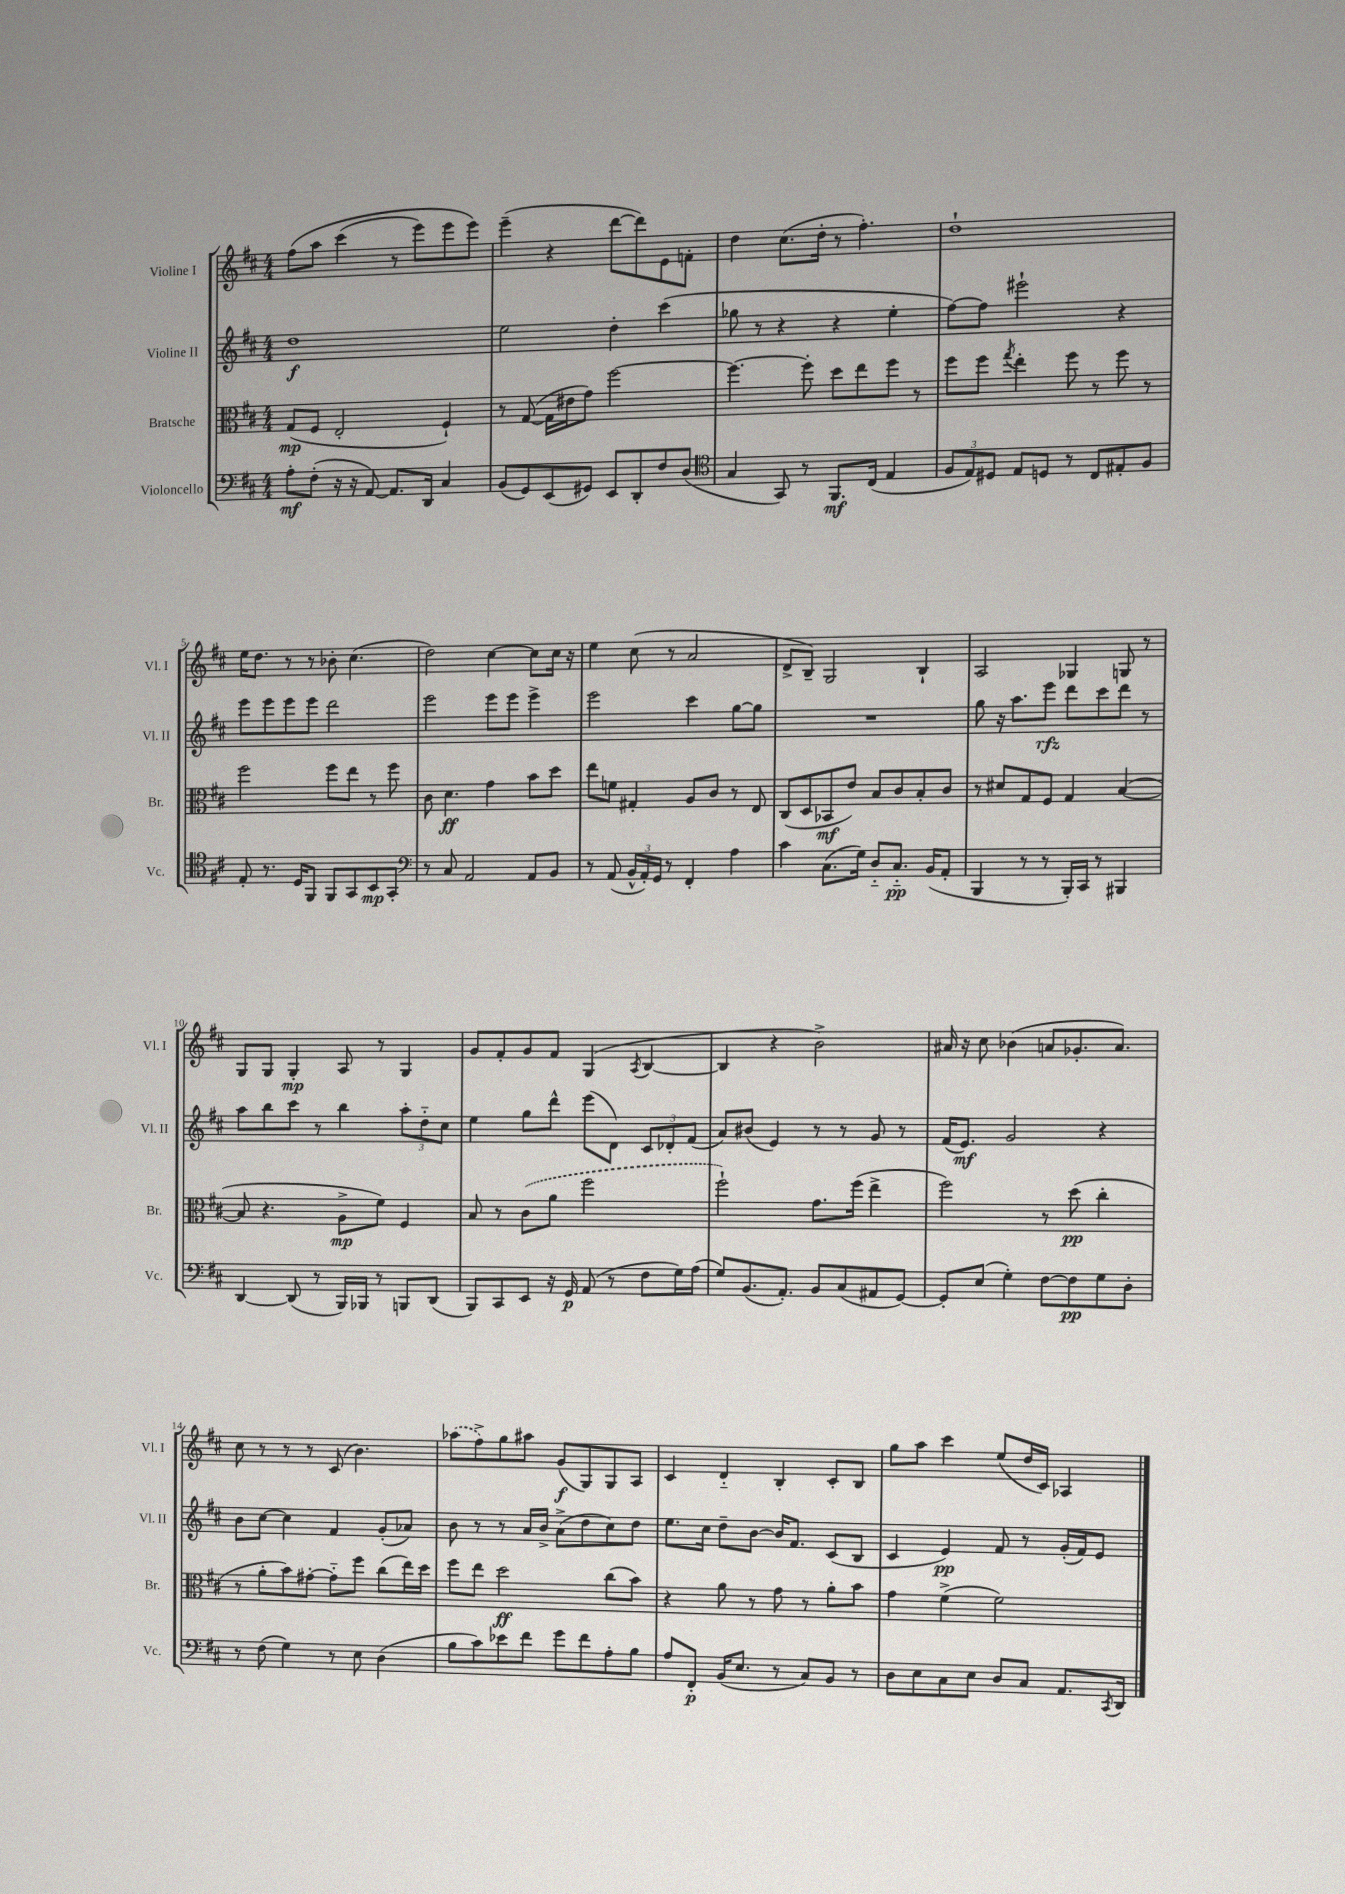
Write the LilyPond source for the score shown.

<<
\new StaffGroup <<
\new Staff = "s0" \with { instrumentName = "Violine I" shortInstrumentName = "Vl. I" } {
    \clef treble \key d \major \numericTimeSignature \time 4/4
    fis''8\( a''8 cis'''4( r8 e'''8) e'''8 e'''8\) |
    e'''4--( r4 d'''8~ d'''8) e'8 f'8-. |
    d''4 cis''8.( d''16-. r8 fis''4.-.) |
    d''1-! |
    e''16 d''8. r8 r8 bes'8-. cis''4.( |
    d''2) cis''4~ cis''8 cis''16 r16 |
    e''4 cis''8( r8 a'2 |
    d'8-> b8--) g2 b4-! |
    a2 ges4 g8 r8 |
    g8 g8 g4-.\mp a8 r8 g4 |
    g'8 fis'8-. g'8 fis'8 g4( \acciaccatura { a8 } b4~ |
    b4 r4 b'2->) |
    ais'16 r16 cis''8 bes'4( a'8 ges'8.-. a'8.) |
    cis''8 r8 r8 r8 cis'8( b'4.) |
    \once \slurDashed aes''8( fis''8->) g''8 ais''8 g'8\f( g8) g8 a8 |
    cis'4 d'4-_ b4-. cis'8-. b8 |
    g''8 a''8 cis'''4 e''8( d''16 cis'16) aes4 \bar "|." |
}
\new Staff = "s1" \with { instrumentName = "Violine II" shortInstrumentName = "Vl. II" } {
    \clef treble \key d \major \numericTimeSignature \time 4/4
    d''1\f |
    e''2 d''4-. cis'''4( |
    ges''8 r8 r4 r4 e''4-. |
    fis''8~) fis''8 eis'''2-! r4 |
    e'''8 e'''8 e'''8 e'''8 d'''2 |
    e'''2 e'''8 e'''8 e'''4-> |
    e'''2 cis'''4 g''8~ g''8 |
    R1 |
    g''8 r16 a''8. e'''8\rfz d'''8 cis'''8 d'''8 r8 |
    a''8 b''8 cis'''8 r8 b''4 \tuplet 3/2 { a''8-. d''8-_ cis''8 } |
    e''4 g''8 d'''8-^ e'''8( d'8) \tuplet 3/2 { cis'8 des'8-. fis'8( } |
    a'8) bis'8( e'4) r8 r8 g'8 r8 |
    fis'16( e'8.\mf) g'2 r4 |
    b'8 cis''8~ cis''4 fis'4 g'8-.( aes'8) |
    b'8 r8 r8 a'16 b'16-> a'8->( d''8 cis''8) d''8 |
    e''8. cis''16 d''8-- b'8~ b'16 fis'8. cis'8( b8 |
    cis'4 e'4\pp) fis'8 r8 g'16-.( fis'16) e'8 \bar "|." |
}
\new Staff = "s2" \with { instrumentName = "Bratsche" shortInstrumentName = "Br." } {
    \clef alto \key d \major \numericTimeSignature \time 4/4
    g8\mp( fis8 e2-. fis4-!) |
    r8 g8~( g16 eis'16 g'8) fis''2~ |
    fis''4.~ fis''8-. d''8 e''8 fis''8 r8 |
    fis''8 fis''8 \acciaccatura { g''8 } e''4-. fis''8 r8 fis''8 r8 |
    fis''2 fis''8 e''8 r8 fis''8 |
    cis'8 d'4.\ff g'4 b'8 d''8 |
    e''8 f'8 gis4-. a8 cis'8 r8 e8 |
    cis8( d8 bes,8\mf e'8) b8 cis'8 b8-. cis'8 |
    r8 dis'8 g8 fis8 g4 b4~( |
    b8 r4. a8->\mp fis'8) fis4 |
    b8 r8 \once \slurDashed cis'8( a'8 fis''2 |
    fis''2-!) g'8. fis''16( e''4-> |
    fis''2) r8 d''8\pp( cis''4-. |
    r8 a'8-. b'8) gis'8~-. gis'8-_ fis''8 cis''8( e''16) d''16 |
    fis''8 e''8 d''2\ff cis''8( b'8) |
    r4 a'8 r8 g'8 r8 a'8-. b'8 |
    g'4 fis'4->( fis'2) \bar "|." |
}
\new Staff = "s3" \with { instrumentName = "Violoncello" shortInstrumentName = "Vc." } {
    \clef bass \key d \major \numericTimeSignature \time 4/4
    a8-.\mf fis8-.( r16 r16 a,8~) a,8. d,16 cis4 |
    b,8( g,8) e,8( gis,8) e,8 d,8-. fis8 d8( |
    \clef tenor g4 g,8) r8 fis,8.\mf cis16( e4 |
    \tuplet 3/2 { fis8 e8) dis8 } e8 d8 r8 cis8 eis8-. fis8 |
    e8-. r8. d16 fis,8 fis,8 g,8 b,8\mp g,8-. |
    \clef bass r8 cis8 a,2 a,8 b,8 |
    r8 a,8( \tuplet 3/2 { b,16-^ a,16-.) g,16 } r8 fis,4-. a4 |
    cis'4 cis8.( g16) d8-_ cis8.-_\pp b,16( a,8-. |
    b,,4 r8 r8 b,,16-.) cis,16 r8 bis,,4 |
    d,4~ d,8( r8 b,,16) bes,,16 r8 b,,8 d,8( |
    b,,8) cis,8 e,8 r16 g,16\p a,8( r8 fis8 g16) a16( |
    g8) b,8.( a,8.-.) b,8 cis8( ais,8 g,8~) |
    g,8-. e8( g4-.) fis8~ fis8\pp g8 d8-. |
    r8 fis8( g4) r8 e8 d4( |
    b8 cis'8) ees'8 fis'8 g'8 fis'8 a8-. b8 |
    a8 fis,8-.\p b,16( e8. r8 cis8) b,8 r8 |
    d8 e8 cis8 e8 d8 cis8 a,8. \acciaccatura { cis,8 } d,16 \bar "|." |
}
>>
>>
